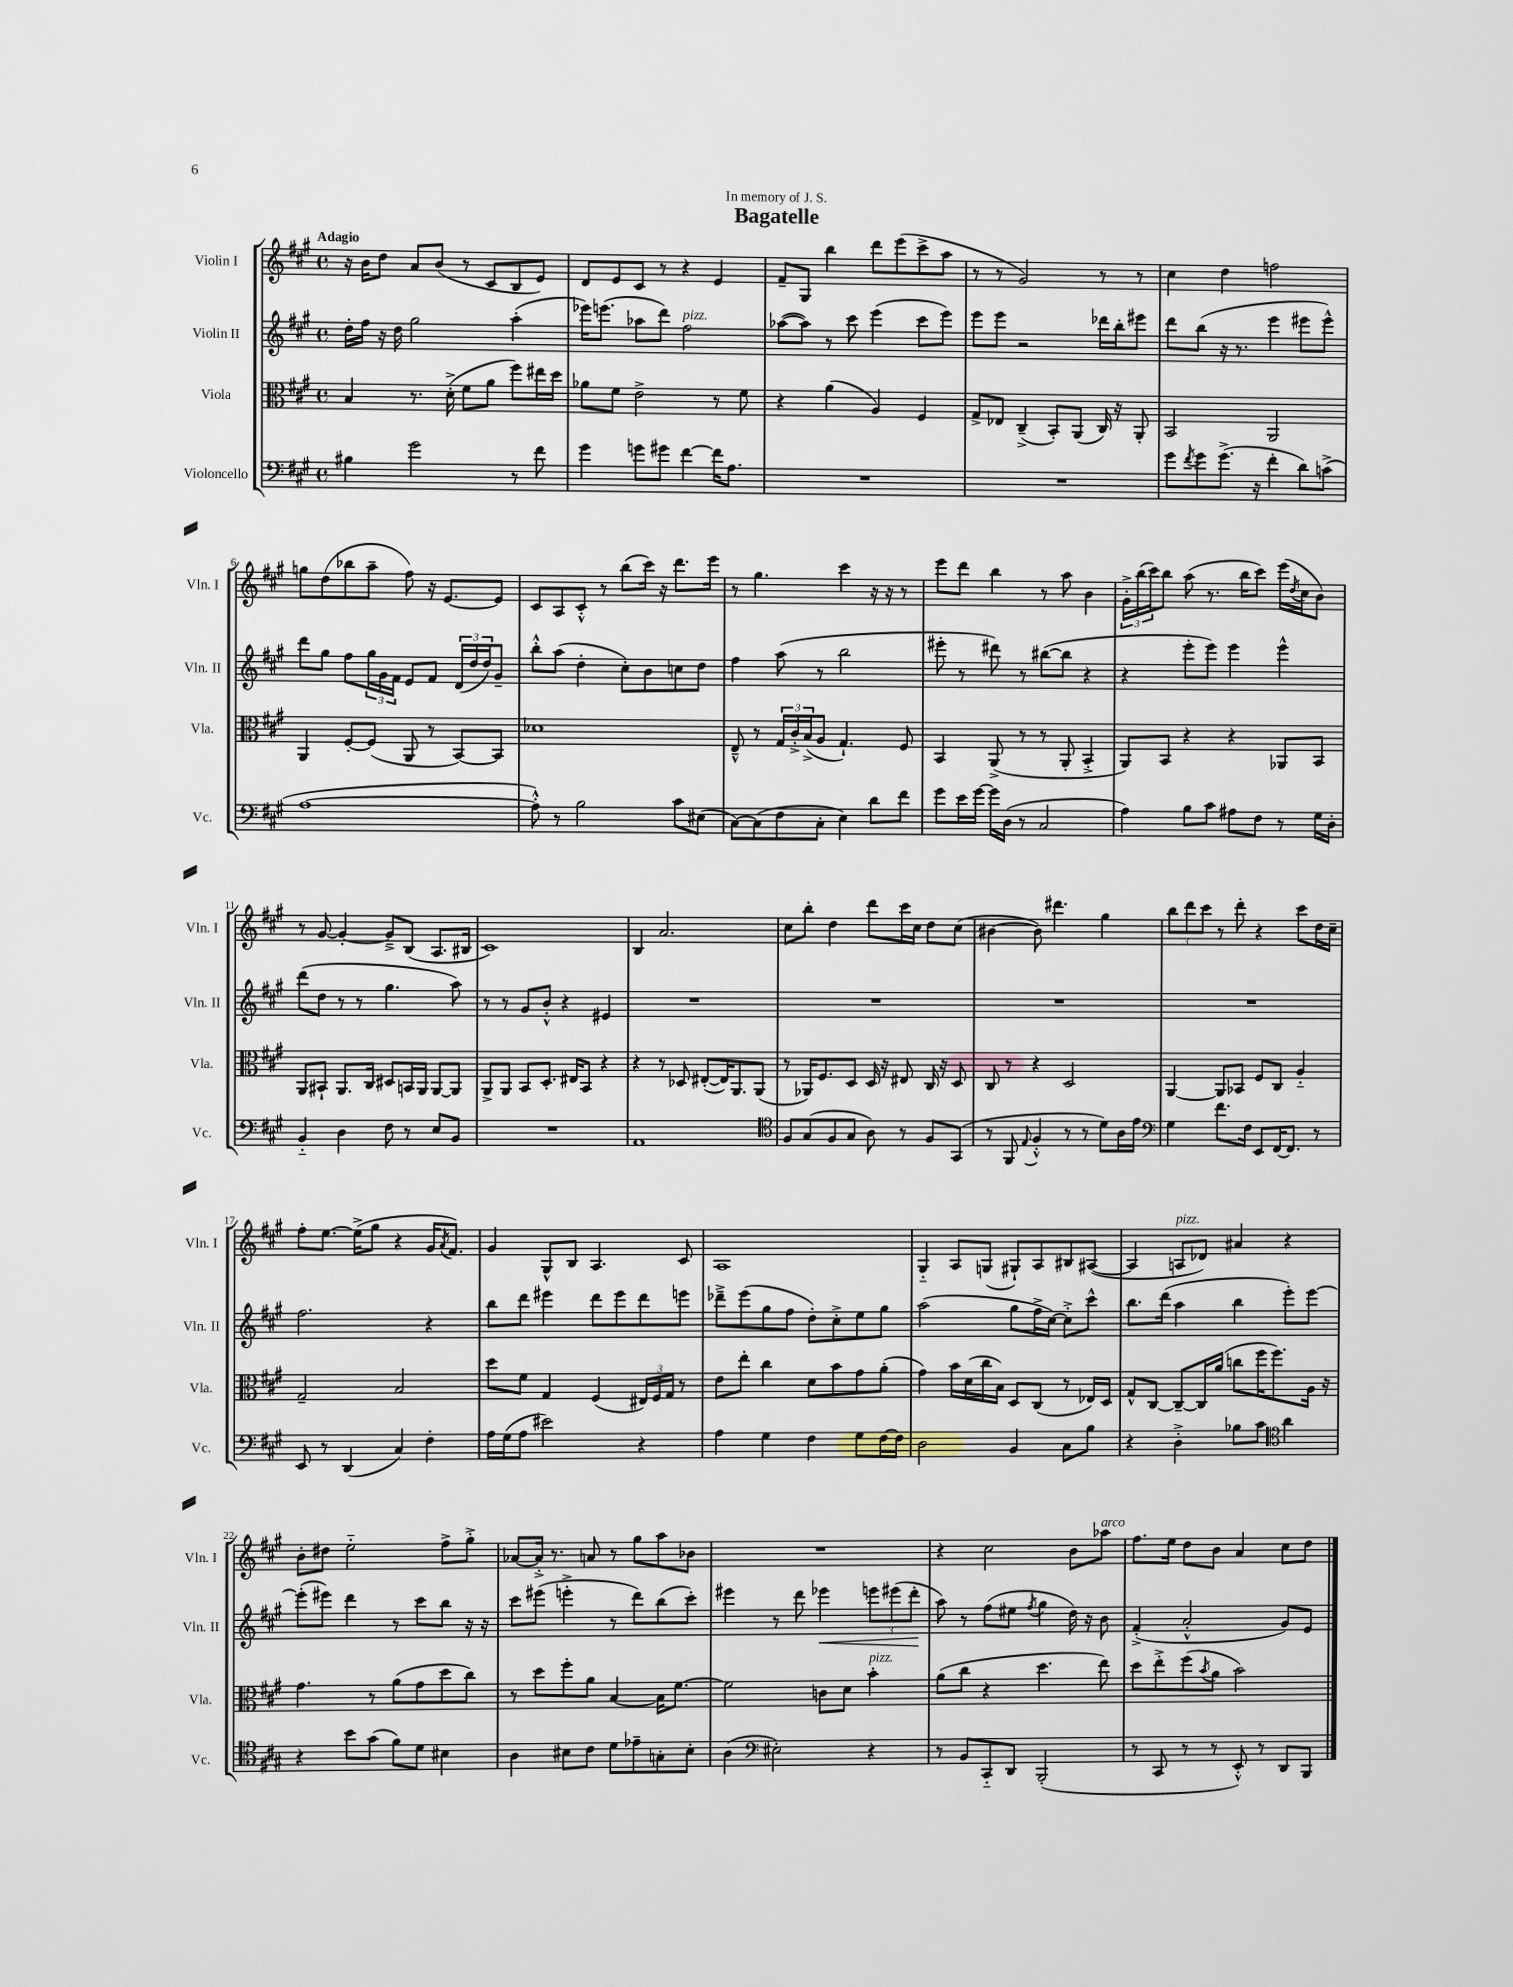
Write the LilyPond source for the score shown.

\header { title = "Bagatelle" dedication = "In memory of J. S." }
<<
\new StaffGroup <<
\new Staff = "s0" \with { instrumentName = "Violin I" shortInstrumentName = "Vln. I" } {
    \clef treble \key a \major \defaultTimeSignature \time 4/4 \tempo "Adagio"
    r16 b'16 d''8 a'8 b'8( r8 cis'8 b8 e'8) |
    d'8 e'8 cis'8 r8 r4 e'4 |
    fis'8-- gis8 b''4 d'''8 e'''8( cis'''8-> a''8 |
    r8 r8 gis'2) r8 r8 |
    cis''4 d''4 f''2 |
    g''8 d''8( bes''8 a''8-- fis''8) r16 e'8.~ e'8 |
    cis'8 a8 cis'8-.-^ r8 b''8( cis'''16) r16 d'''8. e'''16 |
    r8 gis''4. cis'''4 r16 r16 r8 |
    e'''8 d'''8 b''4 r8 a''8 b'4 |
    \tuplet 3/2 { gis'16-.-> b''16( cis'''16) } b''8 a''8( r8. b''16 cis'''8) e'''16( \acciaccatura { d''8 } cis''16 b'8) |
    r8 gis'8~ gis'4~-. gis'8---> b8( a8. bis16 |
    cis'1) |
    b4 a'2. |
    cis''8 b''8-. d''4 d'''8 cis'''16 cis''16 d''8 cis''8( |
    bis'4~ bis'8) dis'''4. gis''4 |
    \tuplet 3/2 { b''8 d'''8 cis'''8 } r8 d'''8-. r4 cis'''8 d''16 cis''16-- |
    fis''8-. e''8.~ e''16->( gis''8 r4 gis'16 \acciaccatura { a'8 } fis'8.) |
    gis'4 gis8-^ b8 a4. cis'8 |
    a1 |
    gis4-_ a8 g8( gis8-!) a8 bis8 ais8~( |
    ais4 a8^\markup { \italic "pizz." } des'8) ais'4 r4 |
    b'8-. dis''8 e''2-_ fis''8-> gis''8-.-> |
    aes'8~ aes'16-.-> r8. a'8 r8 gis''8 a''8 bes'8 |
    R1 |
    r4 cis''2 b'8 aes''8^\markup { \italic "arco" } |
    fis''8. e''16 d''8 b'8 a'4 cis''8 d''8 \bar "|." |
}
\new Staff = "s1" \with { instrumentName = "Violin II" shortInstrumentName = "Vln. II" } {
    \clef treble \key a \major \defaultTimeSignature \time 4/4
    d''16-. fis''16 r16 d''16 gis''2 a''4-.( |
    ees'''16) e'''8.( aes''8 d'''8) fis''2^\markup { \italic "pizz." } |
    aes''8~( aes''8) r8 cis'''8 e'''4( cis'''8 e'''8) |
    e'''8 e'''8 r2 des'''16 b''16-. eis'''8 |
    d'''8 b''8( r16 r8. e'''4 eis'''8 eis'''8-^) |
    d'''8 gis''8 fis''8 \tuplet 3/2 { gis''16 gis'16 fis'16 } e'8 fis'8 \tuplet 3/2 { d'16( d''16 d''16) } gis'8-- |
    b''8-.-^ a''8( d''4-. cis''8-.) b'8 c''8 d''8 |
    fis''4 a''8( r8 b''2 |
    eis'''8-. r8 dis'''8) r8 bis''8~( bis''8 r4 |
    r4 e'''8-. e'''8) e'''4 e'''4-^ |
    d'''8( d''8 r8 r8 gis''4. a''8) |
    r8 r8 gis'8 b'8-.-^ r4 eis'4 |
    R1 |
    R1 |
    R1 |
    R1 |
    fis''2. r4 |
    b''8 d'''8 eis'''4 d'''8 eis'''8 d'''8 e'''8 |
    des'''8---> e'''8( gis''8 fis''8 d''8-.) cis''8-.-> e''8 gis''8 |
    a''2( gis''8 fis''16-> cis''16~) cis''8-.-> cis'''8-^ |
    b''8. d'''16( a''4 b''4 e'''8-.) e'''8~ |
    e'''8-.( eis'''8) d'''4 r8 cis'''8 b''8 r16 r16 |
    cis'''8 eis'''8( e'''4-.-> r8 d'''8) b''8( cis'''8-.) |
    eis'''4 r8 d'''8 ees'''4\< \tuplet 3/2 { e'''8 eis'''8( d'''8-.\! } |
    a''8) r8 fis''8( eis''8 \acciaccatura { fis''8 } gis''4 d''16) r16 b'8 |
    fis'4-.->( a'2-.-^ gis'8) e'8 \bar "|." |
}
\new Staff = "s2" \with { instrumentName = "Viola" shortInstrumentName = "Vla." } {
    \clef alto \key a \major \defaultTimeSignature \time 4/4
    b4 r8. d'16-.->( fis'8 a'8 fis''8) eis''16 d''16 |
    aes'8 fis'8 e'2-> r8 fis'8 |
    r4 a'4( a4) fis4 |
    gis8-> ees8 cis4--->( b,8-.) a,8( cis16) r16 a,8-. |
    b,2 a,2 |
    a,4 fis8~-. fis8( a,8 r8 b,8~) b,8 |
    des'1 |
    e8---^ r8 \tuplet 3/2 { gis16 cis'16-.-> b16->( } a8 gis4.-!) fis8 |
    b,4 a,8->( r8 r8 a,8-. b,4-.-> |
    a,8) b,8 r4 r4 aes,8 b,8 |
    a,8 bis,8-! a,8. cis16 dis8 b,16 a,16 a,8~ a,8 |
    a,8-> a,8 b,8 d8.-. eis16 b,8 r4 |
    r4 r8 des8 eis8~-.( eis16) a,8. a,8( |
    r8 aes,16) fis8. d8 d16 r16 eis8 cis16 r16 d8 |
    cis8 r8 r4 d2 |
    a,4~ a,8 bes,8 fis8 cis8 a4-_ |
    gis2-- b2 |
    d''8 fis'8 gis4 fis4( \tuplet 3/2 { eis16) fis16 gis16 } r8 |
    e'8 e''8-. cis''4 d'8 b'8 gis'8 a'8-.( |
    gis'4) b'16 d'16( cis''16 b16) d8 cis8( r8 ees16) d16 |
    gis8-^ cis8~ cis8~-- cis16 a'16( c''8 fis''16 fis''8.) a16 r16 |
    gis'4. r8 a'8( gis'8 d''8 cis''8) |
    r8 d''8 fis''8-. a'8 b4~ b16 fis'8.~ |
    fis'2 c'8 d'8 b'4-.^\markup { \italic "pizz." } |
    a'8( cis''8 r4 d''4. e''8) |
    d''8 e''8-.-> fis''8( \acciaccatura { b'8 } a'8 b'2) \bar "|." |
}
\new Staff = "s3" \with { instrumentName = "Violoncello" shortInstrumentName = "Vc." } {
    \clef bass \key a \major \defaultTimeSignature \time 4/4
    bis4 gis'2 r8 fis'8 |
    gis'4 g'8 gis'8 fis'4~ fis'16 a8. |
    R1 |
    R1 |
    gis'8 \acciaccatura { fis'8 } gis'8 gis'8.->( r16 fis'4-. d'8) c'8->( |
    a1~ |
    a8-.-^) r8 b2 cis'8 eis8( |
    cis8~) cis8( fis8 cis8-. e4) d'8 fis'8 |
    gis'8 e'16 gis'16~ gis'16 d16( r8 cis2 |
    a4) b8 cis'8 ais8 fis8 r8 gis16 d16-. |
    b,4-_ d4 fis8 r8 e8 b,8 |
    R1 |
    a,1 |
    \clef tenor fis8 gis8( fis8 gis8 a8) r8 fis8 gis,8( |
    r8 fis,8 \appoggiatura { e8 } fis4-.-^ r8 r8 d'8) a16 e'16 |
    \clef bass gis4 fis'8. fis16 e,8 fis,16~ fis,8. r8 |
    e,8 r8 d,4( cis4) fis4-. |
    a16 gis16( a8 eis'2) r4 |
    a4 gis4 fis4 gis8 fis16~ fis16 |
    d2 b,4 cis8 b8 |
    r4 d4-.-> bes8 cis'8 \clef tenor a'4 |
    r4 b'8 gis'8( fis'8) d'8 bis4 |
    a4 bis8 cis'8 d'8 ees'8-- g8-. bis8-. |
    a4( \clef bass eis2-.) r4 |
    r8 b,8 cis,8-_ d,8 b,,2-.( |
    r8 cis,8 r8 r8 e,8-.-^) r8 d,8 b,,8 \bar "|." |
}
>>
>>
